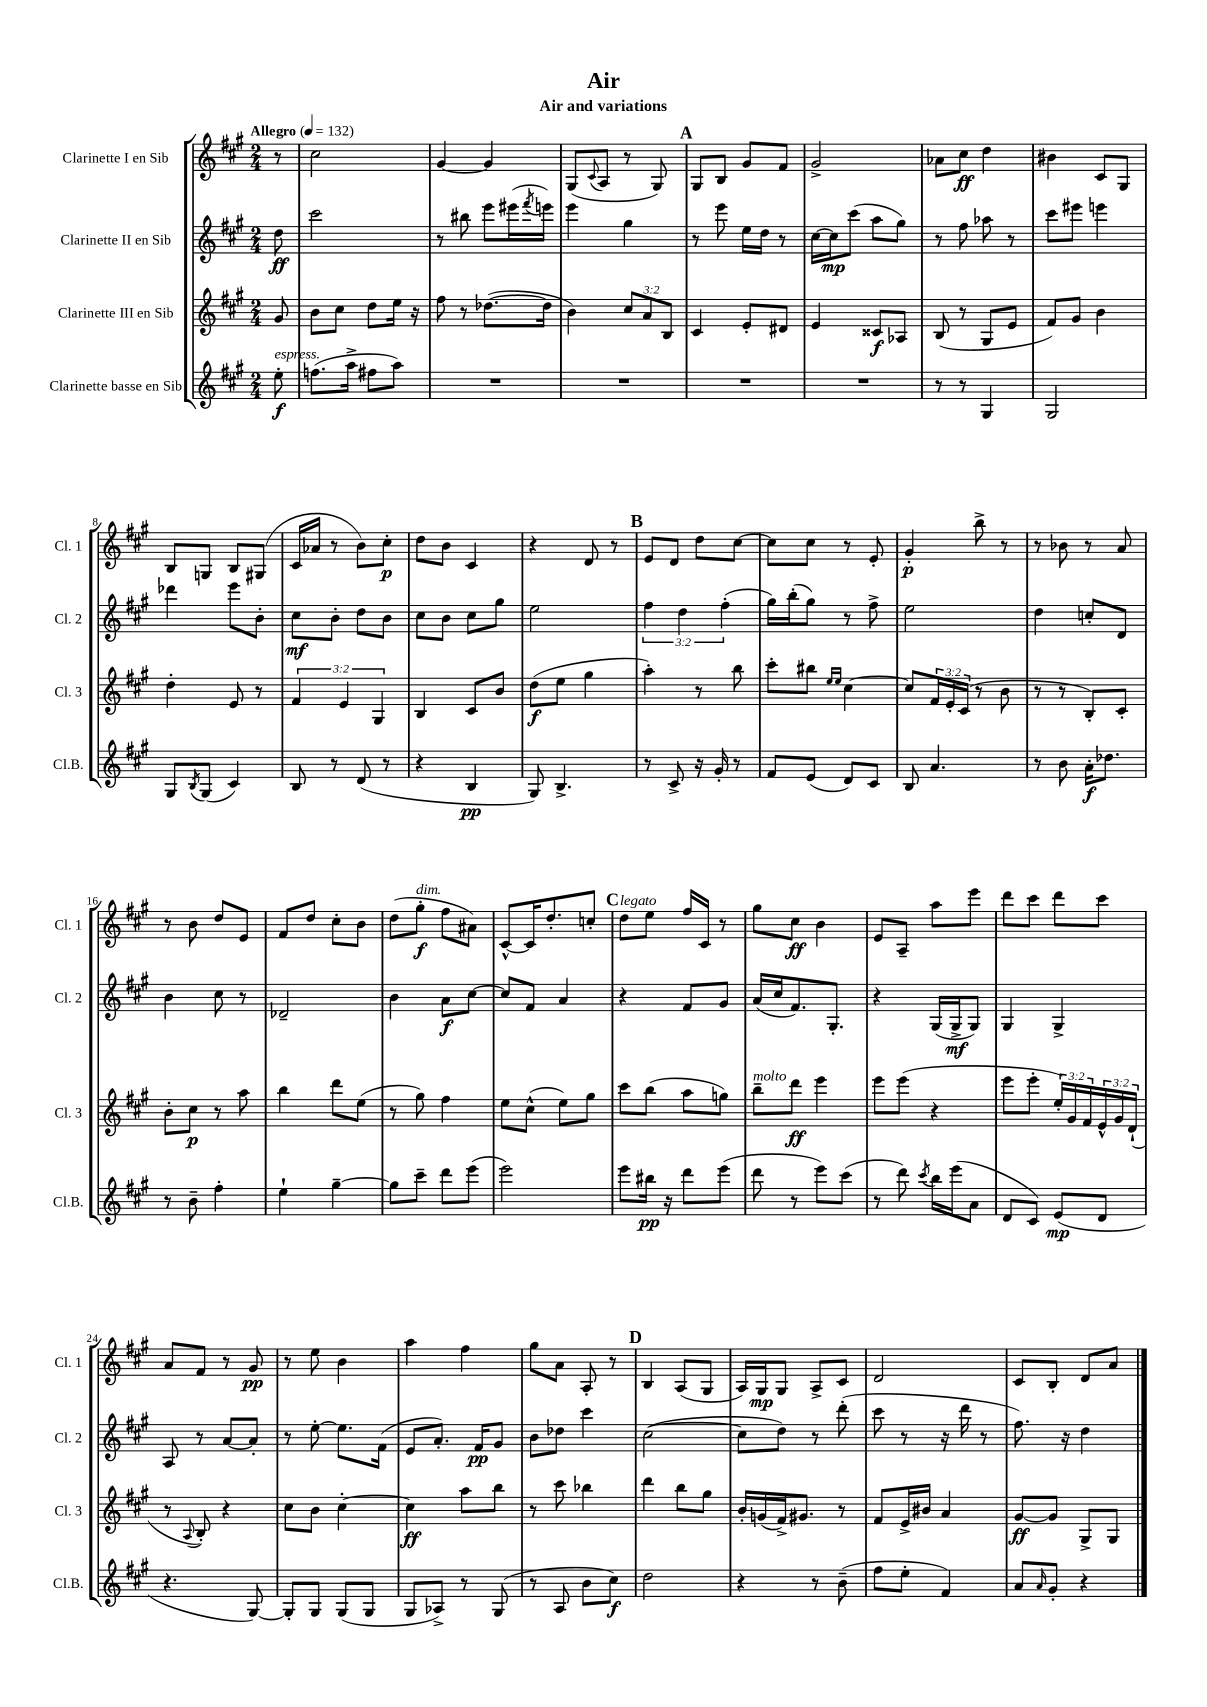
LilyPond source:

\header { title = "Air" subtitle = "Air and variations" }
<<
\new StaffGroup <<
\new Staff = "s0" \with { instrumentName = "Clarinette I en Sib" shortInstrumentName = "Cl. 1" } {
    \clef treble \key a \major \numericTimeSignature \time 2/4 \partial 8 \tempo "Allegro" 4 = 132
    r8 |
    cis''2 |
    gis'4~ gis'4 |
    gis8( \appoggiatura { cis'8 } a8 r8 gis8) |
    \mark \markup { \bold "A" } gis8 b8 gis'8 fis'8 |
    gis'2-> |
    aes'8 cis''8\ff d''4 |
    bis'4 cis'8 gis8 |
    b8 g8 b8 gis8( |
    cis'16 aes'16 r8 b'8) cis''8-.\p |
    d''8 b'8 cis'4 |
    r4 d'8 r8 |
    \mark \markup { \bold "B" } e'8 d'8 d''8 cis''8~ |
    cis''8 cis''8 r8 e'8-. |
    gis'4-.\p b''8-> r8 |
    r8 bes'8 r8 a'8 |
    r8 b'8 d''8 e'8 |
    fis'8 d''8 cis''8-. b'8 |
    d''8( gis''8-.\f^\markup { \italic "dim." } fis''8 ais'8) |
    cis'8~-^ cis'16 d''8.-. c''8-. |
    \mark \markup { \bold "C" } d''8^\markup { \italic "legato" } e''8 fis''16 cis'16 r8 |
    gis''8 cis''8\ff b'4 |
    e'8 a8-- a''8 e'''8 |
    d'''8 cis'''8 d'''8 cis'''8 |
    a'8 fis'8 r8 gis'8\pp |
    r8 e''8 b'4 |
    a''4 fis''4 |
    gis''8 a'8 a8-. r8 |
    \mark \markup { \bold "D" } b4 a8( gis8 |
    a16) gis16\mp gis8 a8-> cis'8 |
    d'2 |
    cis'8 b8-. d'8 a'8 \bar "|." |
}
\new Staff = "s1" \with { instrumentName = "Clarinette II en Sib" shortInstrumentName = "Cl. 2" } {
    \clef treble \key a \major \numericTimeSignature \time 2/4 \override Staff.TupletNumber.text = #tuplet-number::calc-fraction-text \partial 8
    d''8\ff |
    cis'''2 |
    r8 bis''8 e'''8 eis'''16( \acciaccatura { fis'''8 } e'''16) |
    e'''4 gis''4 |
    \mark \markup { \bold "A" } r8 e'''8 e''16 d''16 r8 |
    cis''16~ cis''16\mp cis'''8( a''8 gis''8) |
    r8 fis''8 aes''8 r8 |
    cis'''8 eis'''8 e'''4 |
    des'''4 e'''8 b'8-. |
    cis''8\mf b'8-. d''8 b'8 |
    cis''8 b'8 cis''8 gis''8 |
    e''2 |
    \mark \markup { \bold "B" } \tuplet 3/2 { fis''4 d''4 fis''4-.( } |
    gis''16) b''16-.( gis''8) r8 fis''8-> |
    e''2 |
    d''4 c''8-. d'8 |
    b'4 cis''8 r8 |
    des'2-- |
    b'4 a'8\f cis''8~ |
    cis''8 fis'8 a'4 |
    \mark \markup { \bold "C" } r4 fis'8 gis'8 |
    a'16( cis''16 fis'8.) gis8.-. |
    r4 gis16( gis16->\mf gis8) |
    gis4 gis4-> |
    a8 r8 a'8~ a'8-. |
    r8 e''8~-. e''8. fis'16( |
    e'8 a'8.-.) fis'16\pp gis'8 |
    b'8 des''8 cis'''4 |
    \mark \markup { \bold "D" } cis''2~( |
    cis''8 d''8) r8 d'''8-.( |
    cis'''8 r8 r16 d'''16 r8 |
    fis''8.) r16 d''4 \bar "|." |
}
\new Staff = "s2" \with { instrumentName = "Clarinette III en Sib" shortInstrumentName = "Cl. 3" } {
    \clef treble \key a \major \numericTimeSignature \time 2/4 \override Staff.TupletNumber.text = #tuplet-number::calc-fraction-text \partial 8
    gis'8 |
    b'8 cis''8 d''8 e''16 r16 |
    fis''8 r8 des''8.~( des''16 |
    b'4) \tuplet 3/2 { cis''8 a'8 b8 } |
    \mark \markup { \bold "A" } cis'4 e'8-. dis'8 |
    e'4 cisis'8\f aes8 |
    b8( r8 gis8 e'8 |
    fis'8) gis'8 b'4 |
    d''4-. e'8 r8 |
    \tuplet 3/2 { fis'4 e'4 gis4 } |
    b4 cis'8 b'8 |
    d''8\f( e''8 gis''4 |
    \mark \markup { \bold "B" } a''4-.) r8 b''8 |
    cis'''8-. bis''8 \grace { e''16 e''16 } cis''4~ |
    cis''8 \tuplet 3/2 { fis'16 e'16-. cis'16( } r8 b'8 |
    r8 r8 b8-.) cis'8-. |
    b'8-. cis''8\p r8 a''8 |
    b''4 d'''8 e''8( |
    r8 gis''8) fis''4 |
    e''8 cis''8-^( e''8) gis''8 |
    \mark \markup { \bold "C" } cis'''8 b''8( a''8 g''8) |
    b''8--^\markup { \italic "molto" } d'''8\ff e'''4 |
    e'''8 e'''8( r4 |
    e'''8 e'''8-. \tuplet 3/2 { e''16-.) gis'16 fis'16 } \tuplet 3/2 { e'16-^ gis'16 d'16-!( } |
    r8 \appoggiatura { a8 } b8-.) r4 |
    cis''8 b'8 cis''4~-. |
    cis''4\ff a''8 b''8 |
    r8 cis'''8 bes''4 |
    \mark \markup { \bold "D" } d'''4 b''8 gis''8 |
    b'16-. g'16( fis'16->) gis'8. r8 |
    fis'8 e'16-> bis'16 a'4 |
    gis'8~\ff gis'8 gis8-> gis8 \bar "|." |
}
\new Staff = "s3" \with { instrumentName = "Clarinette basse en Sib" shortInstrumentName = "Cl.B." } {
    \clef treble \key a \major \numericTimeSignature \time 2/4 \partial 8
    e''8-.\f^\markup { \italic "espress." } |
    f''8.( a''16-> fis''8 a''8) |
    R2 |
    R2 |
    \mark \markup { \bold "A" } R2 |
    R2 |
    r8 r8 gis4 |
    gis2 |
    gis8 \acciaccatura { b8 } gis8( cis'4) |
    b8 r8 d'8( r8 |
    r4 b4\pp |
    gis8) b4.-> |
    \mark \markup { \bold "B" } r8 cis'8-> r16 gis'16-. r8 |
    fis'8 e'8( d'8) cis'8 |
    b8 a'4. |
    r8 b'8 a'16-.\f des''8. |
    r8 b'8-- fis''4-. |
    e''4-! gis''4~-- |
    gis''8 cis'''8-- d'''8 e'''8( |
    e'''2) |
    \mark \markup { \bold "C" } e'''8 bis''16\pp r16 d'''8 e'''8( |
    d'''8 r8 e'''8) cis'''8( |
    r8 d'''8) \acciaccatura { cis'''8 } b''16 e'''16( a'8 |
    d'8 cis'8) e'8\mp( d'8 |
    r4. gis8~) |
    gis8-. gis8 gis8( gis8 |
    gis8 aes8->) r8 gis8( |
    r8 a8 b'8 cis''8\f) |
    \mark \markup { \bold "D" } d''2 |
    r4 r8 b'8--( |
    fis''8 e''8-. fis'4) |
    a'8 \grace { a'16 } gis'8-. r4 \bar "|." |
}
>>
>>
